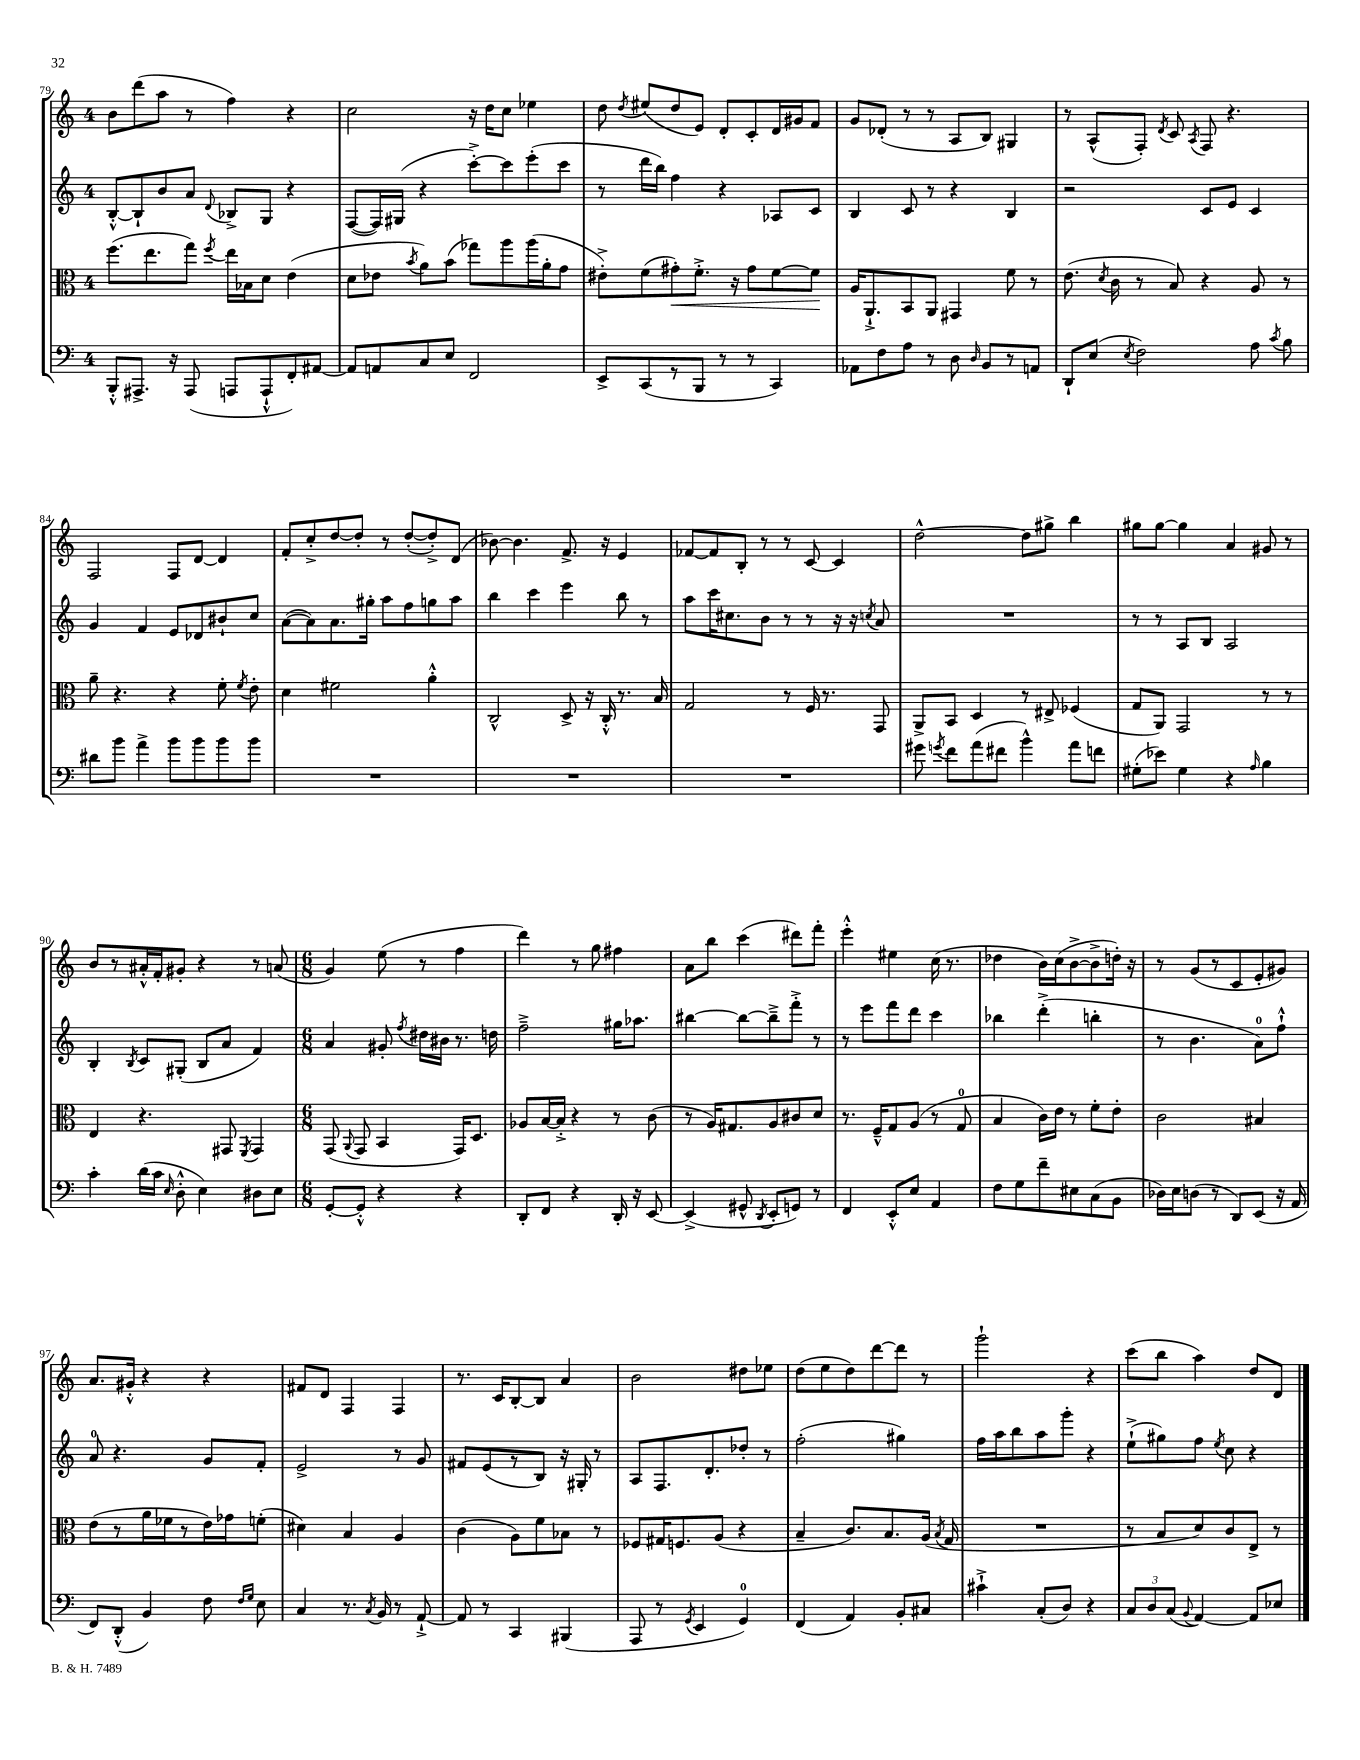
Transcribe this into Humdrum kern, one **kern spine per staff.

**kern	**kern	**kern	**kern
*staff4	*staff3	*staff2	*staff1
*clefF4	*clefC3	*clefG2	*clefG2
*k[]	*k[]	*k[]	*k[]
*M4/4	*M4/4	*M4/4	*M4/4
8BBB'^^	(8.ff	[8B'^^	8b
8.AAA#^	.	8B`]	(8ddd
.	8.ee	.	.
.	.	8b	8aa
16r	.	.	.
(8AAA#	8gg)	8a	8r
.	8qff	8qqd	.
8AAA	16ee	8B-^	4ff)
.	16B-	.	.
8AAA`^^	8d	8G	.
8FF')	(4e	4r	4r
[8AA#	.	.	.
=	=	=	=
8AA#]	8d	([8F	2cc
8AA	8e-	16F])	.
.	.	(16G#	.
.	8qb	.	.
8C	8a)	4r	.
8E	(8b	.	.
2FF	8gg-)	[8ccc'^)	16r
.	.	.	16dd
.	8aa	8ccc]	8cc
.	(16aa	(8eee'	4ee-
.	16a'	.	.
.	8g	8ccc	.
=	=	=	=
8EE^	8e#'^)	8r	8dd
.	.	.	8qdd
(8CC	(8f	16ddd	(8ee#
.	.	16bb)	.
8r	8g#')	4ff	8dd
8BBB	8.f'^	.	8e)
8r	.	4r	8d'
.	16r	.	.
8r	8g#	.	8c'
4CC)	[8f	8A-	16d
.	.	.	16g#
.	8f]	8c	8f
=	=	=	=
8AA-	16A	4B	8g
.	8.AA`^	.	.
8F	.	.	(8d-'
8A	8BB	8c	8r
8r	8AA	8r	8r
8D	4GG#	4r	8A
16qqD	.	.	.
8BB	.	.	8B)
8r	8f	4B	4G#
8AA	8r	.	.
=	=	=	=
8DD`	(8.e	2r	8r
(8E	.	.	(8A^^
.	8qd	.	.
.	16c	.	.
8qE	.	.	.
2F)	8r	.	8F')
.	.	.	8qd
.	8B)	.	8c
.	.	.	8qA
.	4r	8c	8F
.	.	8e	4.r
8A	8A	4c	.
8qc	.	.	.
8B	8r	.	.
=	=	=	=
8d#	8a~	4g	2F
8b	4.r	.	.
4a^	.	4f	.
8b	4r	8e	8F
8b	.	8d-	[8d
8b	8f'	8b#`	4d]
.	8qf	.	.
8b	8e'	8cc	.
=	=	=	=
1r	4d	([8a	8f'
.	.	8a])	8cc'^
.	2f#	8.a	[8dd
.	.	.	8dd']
.	.	16gg#'	.
.	.	8aa	8r
.	.	8ff	([8dd'
.	4a'^^	8gg	8dd'^])
.	.	8aa	(8d
=	=	=	=
1r	2C^^	4bb	[8b-)
.	.	.	4.b-]
.	.	4ccc	.
.	8D^	4eee	8.f^
.	16r	.	.
.	16C'^^	.	16r
.	8.r	8bb	4e
.	.	8r	.
.	16B	.	.
=	=	=	=
1r	2G	8aa	[8f-
.	.	16ccc	8f-]
.	.	8.cc#	.
.	.	.	8B'
.	.	8b	8r
.	8r	8r	8r
.	16F	8r	[8c
.	8.r	.	.
.	.	16r	4c]
.	.	16r	.
.	.	8qcc	.
.	8GG	8a	.
=	=	=	=
8g#	8AA^	1r	[2dd^^
8qg	.	.	.
8f	8BB	.	.
(8a	4D	.	.
8f#	.	.	.
4b^^)	8r	.	8dd]
.	8E#^	.	8gg#^
8a	(4F-	.	4bb
8f	.	.	.
=	=	=	=
(8G#'	8G	8r	8gg#
8e-)	8AA)	8r	[8gg#
4G#	2GG	8A	4gg#]
.	.	8B	.
4r	.	2A	4a
16qqA	.	.	.
4B	8r	.	8g#
.	8r	.	8r
=	=	=	=
4c'	4E	4B'	8b
.	.	.	8r
.	.	8qB	.
(16d	4.r	8c	16a#'^^
16c	.	.	16f'
16qqE	.	.	.
8D'^^	.	(8G#'	8g#'
4E)	.	8B	4r
.	8GG#	8a	.
.	8qFF	.	.
8D#	4GG#	4f)	8r
8E	.	.	(8a
=	=	=	=
*M6/8	*M6/8	*M6/8	*M6/8
[8GG'	(8GG	4a	4g)
.	8qqAA	.	.
8GG'^^]	8GG	.	.
4r	4BB	8g#'	(8ee
.	.	8qff	.
.	.	16dd#	8r
.	.	16b#	.
4r	16GG)	8.r	4ff
.	8.D	.	.
.	.	16dd	.
=	=	=	=
8DD'	8A-	2ff~^	4ddd)
8FF	[16B	.	.
.	16B'^]	.	.
4r	4r	.	8r
.	.	.	8gg
16DD'	8r	16gg#	4ff#
16r	.	8.aa-	.
[8EE	(8c	.	.
=	=	=	=
(4EE^]	8r	[4bb#	8a
.	16A)	.	8bb
.	8.G#	.	.
8GG#^^	.	8bb#_	(4ccc
8qDD	.	.	.
8EE'	8A	8bb#~^]	.
8GG)	8c#	8fff'^	8ddd#)
8r	8d	8r	8fff'
=	=	=	=
4FF	8.r	8r	4eee'^^
.	.	8eee	.
.	16F~^^	.	.
8EE'^^	8G	8fff	4ee#
8E	(8A	8ddd	.
4AA	8r	4ccc	(16cc
.	.	.	8.r
.	8G	.	.
=	=	=	=
8F	4B	4bb-	4dd-
8G	.	.	.
8f~	16c)	(4ddd'^	16b)
.	16e	.	(16cc
8E#	8r	.	[8b^
(8C	8f'	4bb'	8b^]
8BB	8e'	.	16dd')
.	.	.	16r
=	=	=	=
16D-)	2c	8r	8r
16E	.	.	.
(8D	.	4.b	(8g
8r	.	.	8r
8DD)	.	.	8c
(8EE	4B#	8a)	8e'
16r	.	8ff`^^	8g#)
16AA	.	.	.
=	=	=	=
8FF)	(8e	8a	8.a
(8DD'^^	8r	4.r	.
.	.	.	16g#'^^
4BB)	16a	.	4r
.	16f-	.	.
.	8r	.	.
8F	16e)	8g	4r
.	16g-	.	.
16qqF	.	.	.
16qqG	.	.	.
8E	(8f'	8f'	.
=	=	=	=
4C	4d#)	2e^	8f#
.	.	.	8d
8.r	4B	.	4F
8qC	.	.	.
16BB	.	.	.
8r	4A	8r	4F
[8AA`^	.	8g	.
=	=	=	=
8AA]	(4c	8f#	8.r
8r	.	(8e	.
.	.	.	16c
4CC	8A)	8r	[8B'
.	8f	8B)	8B]
(4BBB#	8B-	16r	4a
.	.	16G#'	.
.	8r	8r	.
=	=	=	=
8AAA	8F-	8A	2b
8r	16G#	8.F	.
.	8.F	.	.
8qGG	.	.	.
4EE	.	.	.
.	.	8.d'	.
.	(8A	.	.
4GG)	4r	8dd-'	8dd#
.	.	8r	8ee-
=	=	=	=
(4FF	4B~	(2ff'	(8dd
.	.	.	8ee
4AA)	8.c)	.	8dd)
.	.	.	[8ddd
.	8.B	.	.
8BB'	.	4gg#)	8ddd]
8C#	(16A	.	8r
.	8qB	.	.
.	16G	.	.
=	=	=	=
4c#`^	2.r	16ff	2ggg`
.	.	16aa	.
.	.	8bb	.
(8C'	.	8aa	.
8D)	.	8ggg'	.
4r	.	4r	4r
=	=	=	=
12C	8r	(8ee`^	(8ccc
12D	.	.	.
.	8B	8gg#)	8bb
(12C	.	.	.
8qqBB	.	.	.
[4AA)	8d)	8ff	4aa)
.	.	8qee	.
.	8c	8cc	.
8AA]	8E^	4r	8dd
8E-	8r	.	8d
==	==	==	==
*-	*-	*-	*-
